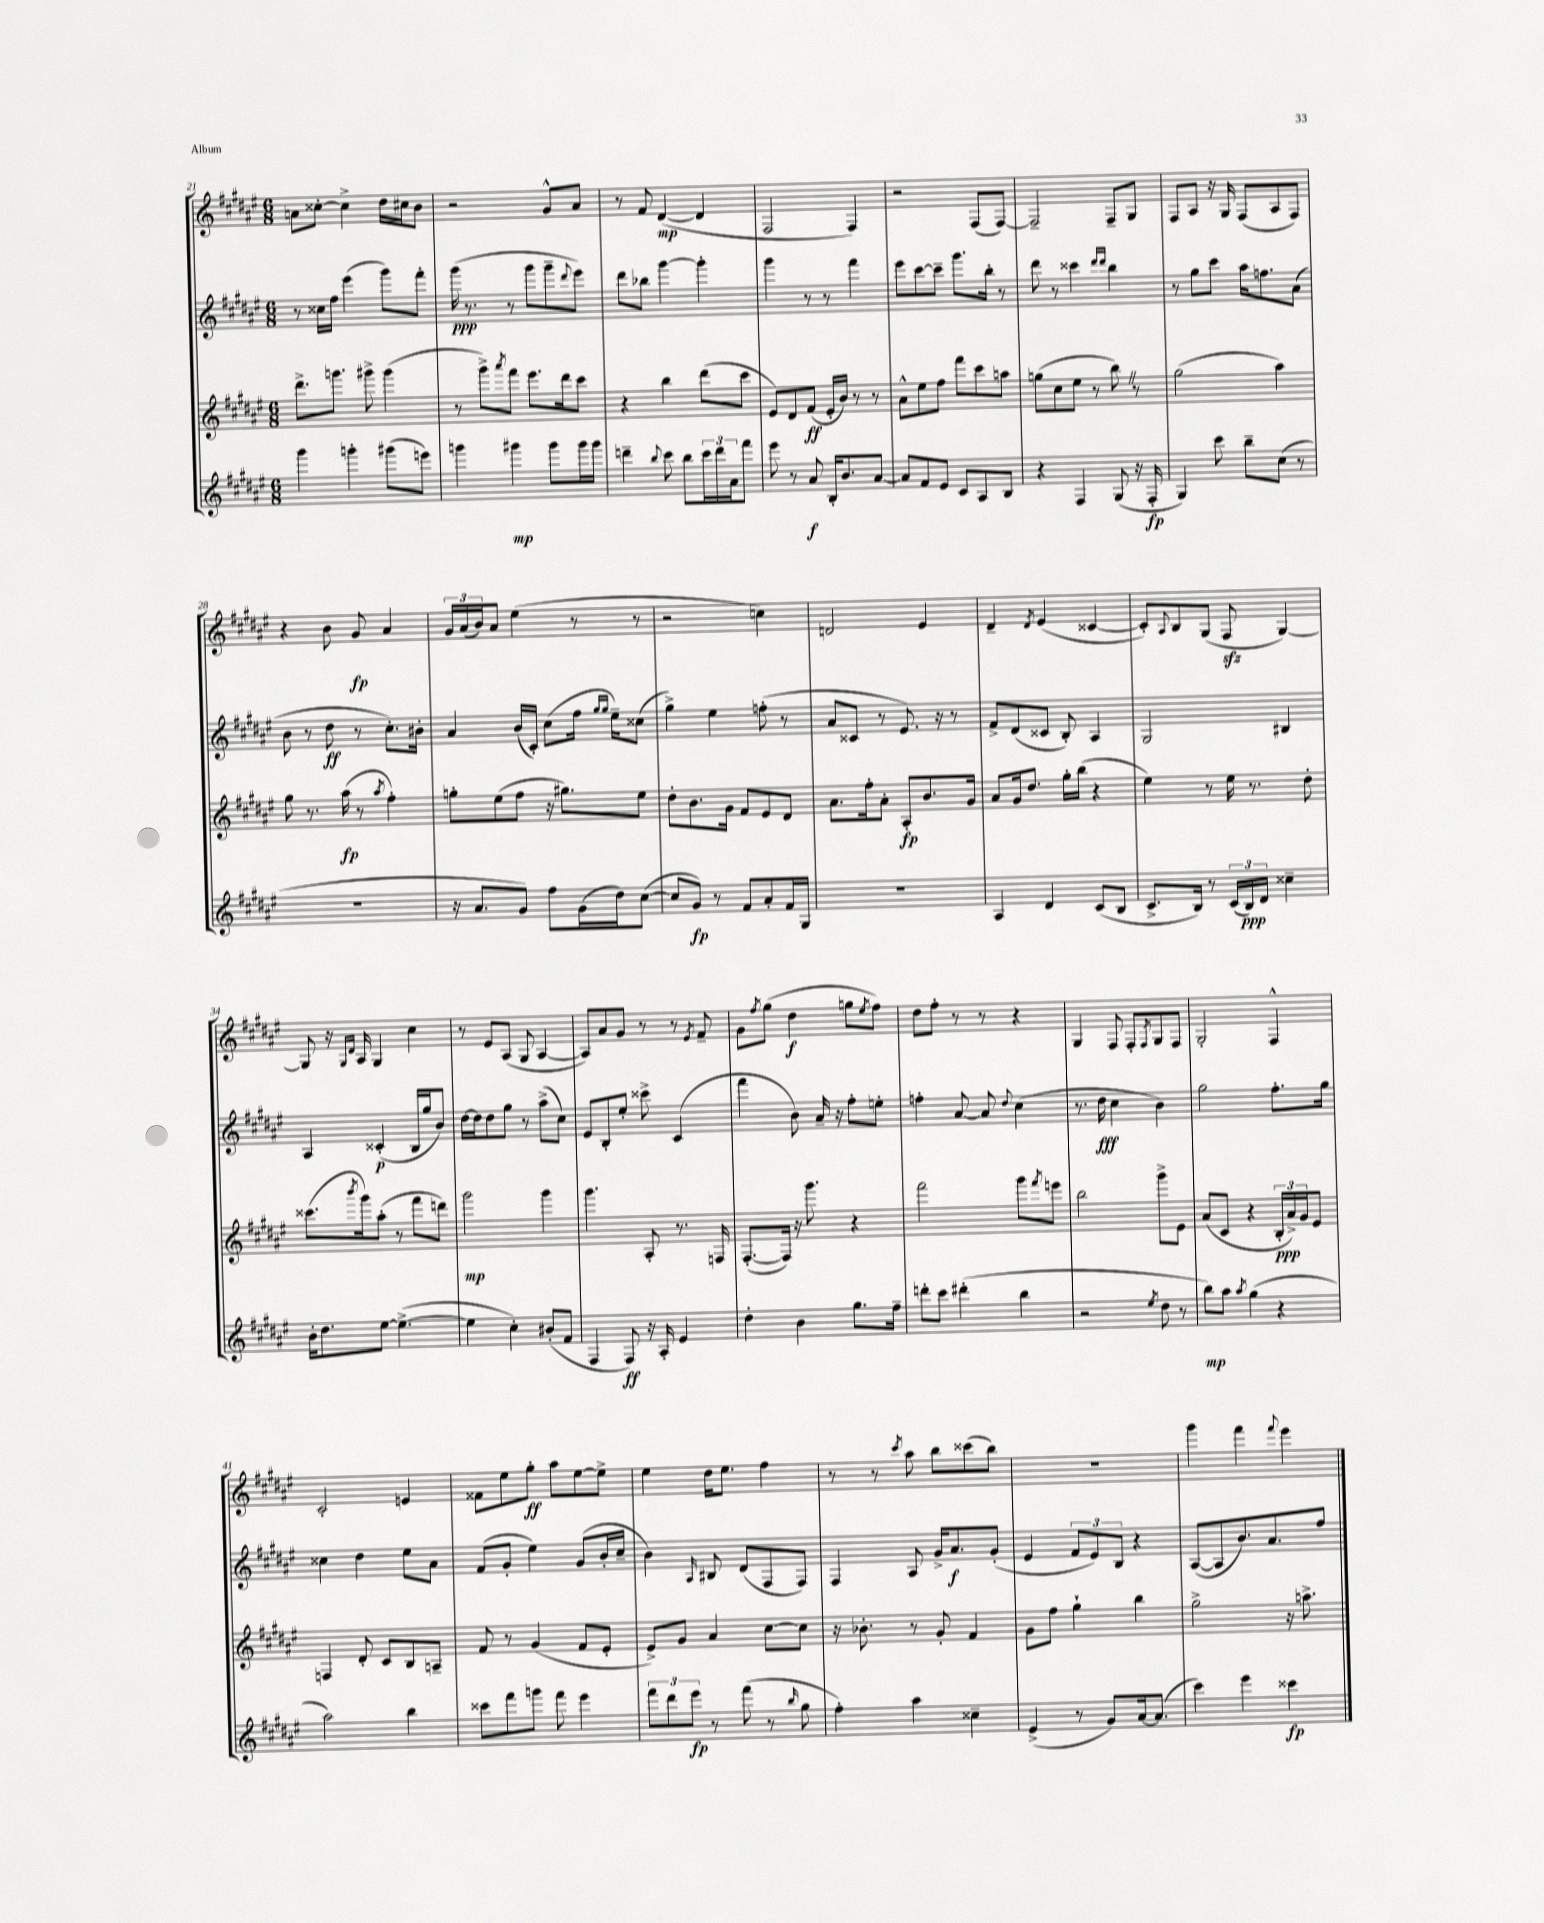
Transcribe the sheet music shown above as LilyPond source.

<<
\new StaffGroup <<
\new Staff = "s0" {
    \clef treble \key fis \major \numericTimeSignature \time 6/8
    a'8 cisis''8~-. cisis''4-> dis''16 cis''16 b'8 |
    r2 gis'8-^ ais'8 |
    r8 fis'8 dis'4~\mp( dis'4 |
    fis2 fis4) |
    r2 fis8( fis8~) |
    fis2-- fis8-- gis8 |
    fis8 ais8 r16 gis16 fis8( ais8 fis8) |
    r4 b'8 gis'8\fp ais'4 |
    \tuplet 3/2 { gis'16 ais'16( b'16) } ais'8 eis''4( r8 r8 |
    r2 c''4) |
    d'2 eis'4 |
    dis'4-- \acciaccatura { dis'8 } eis'4( cisis'4~ |
    cisis'8-.) \appoggiatura { ais8 } b8 gis8( fis8\sfz gis4~) |
    gis8 r16 \grace { gis16 dis'16 } ais16 gis4 cis''4 |
    r8 eis'8 ais8( gis8 ais4~ |
    ais8) ais'8 gis'8 r8 r8 \acciaccatura { eis'8 } fis'8-- |
    gis'8 \acciaccatura { fis''8 } gis''8( dis''4\f g''8 \acciaccatura { eis''8 } fis''8) |
    dis''8 fis''8-. r8 r8 r4 |
    gis4 fis8 fis8-. \acciaccatura { fis8 } gis8 fis8 |
    gis2-. fis4-^ |
    cis'2-. e'4 |
    fisis'8 eis''8 gis''8-.\ff ais''8 eis''8~ eis''8-> |
    eis''4 dis''16 eis''8. fis''4 |
    r8 r8 \acciaccatura { cis'''8 } ais''8 b''8 cisis'''8( b''8) |
    R2. |
    gis'''4 fis'''4 \appoggiatura { fis'''8 } eis'''4 \bar "|." |
}
\new Staff = "s1" {
    \clef treble \key fis \major \numericTimeSignature \time 6/8
    r8 cisis''16 fis''16 eis'''4( gis'''8) fis'''8-. |
    gis'''16\ppp( r8. r8 gis'''8 gis'''8-- \appoggiatura { dis'''8 } eis'''8) |
    dis'''8 bes''8 gis'''4~ gis'''4-. |
    gis'''4 r8 r8 fis'''4 |
    eis'''8 cis'''8~ cis'''8-- gis'''8. b''16-. r8 |
    dis'''8 r8 cisis'''4 \grace { dis'''16 dis'''16 } b''4 |
    r8 gis''8 cis'''8 ais''16 f''8. ais'8( |
    b'8 r8 dis''8\ff r8 cis''8.-.) bis'16-. |
    ais'4 b'16( cis'16-.) cis''8( fis''16 \grace { gis''16 gis''16 } eis''16--) cisis''8( |
    gis''4->) eis''4 f''8-.( r8 |
    ais'8 cisis'8 r8 eis'8.) r16 r8 |
    fis'8-> dis'8( cisis'8 b8-.) ais4 |
    gis2 bis4 |
    ais4 cisis'4-.\p( b16 gis''16 b'8) |
    dis''16~ dis''16 dis''8 gis''8 r8 ais''8->( cis''8) |
    eis'8 b8-. eis''8-. cisis'''8-> cis'4( |
    fis'''4 b'8) ais'16-- r16 fis''8-. e''8-. |
    f''4-. ais'8~ ais'8 \appoggiatura { dis''8 } cis''4( |
    r8. dis''16\fff cis''4 b'4) |
    gis''2 fis''8.-. gis''16 |
    cisis''4 dis''4 eis''8 ais'8 |
    fis'8( gis'8-. eis''4) gis'8( b'16-. cis''16-- |
    b'4) \grace { ais16 } bis8 dis'8( fis8 fis8) |
    fis4 ais8 gis'16-> ais'8.\f gis'8-.( |
    eis'4 \tuplet 3/2 { fis'8 eis'8) b8 } r4 |
    ais8~( ais8 b'8.) ais'8. fis''8 \bar "|." |
}
\new Staff = "s2" {
    \clef treble \key fis \major \numericTimeSignature \time 6/8
    dis'''8.-> g'''8. gis'''8-> gis'''4( |
    r8 gis'''8->) \acciaccatura { ais'''8 } fis'''8 eis'''8. dis'''16 cis'''8 |
    r4 b''4 dis'''8( cis'''8 |
    eis'8) dis'8 fis'8\ff( eis'16-. b'16) r8 r8 |
    ais'8-^ eis''8 fis''8 fis'''8 cis'''8 a''8 |
    g''8( cis''8 eis''8 r8 b''8) \once \override BreathingSign.text = \markup { \musicglyph "scripts.caesura.straight" } \breathe r8 |
    gis''2( ais''4) |
    gis''8 r8. ais''16\fp( r8 \acciaccatura { ais''8 } fis''4-.) |
    g''8-. eis''8( fis''8 r16 gis''8.) eis''8 |
    dis''8-. b'8. gis'16 fis'8 eis'8 dis'8 |
    ais'8. fis''16-. ais'8-. ais8-.\fp b'8. gis'16 |
    ais'8 gis'16 dis''8. gis''16-. b''16( r4 |
    eis''4) r8 eis''16 r8. dis''8-. |
    cisis'''8.( \acciaccatura { b'''8 } gis'''16) ais''8-.( r8 fis'''8 d'''8) |
    gis'''2\mp gis'''4 |
    gis'''4. ais8-. r8. f16 |
    fis8.~-.( fis16) r16 gis'''8. r4 |
    fis'''2 gis'''8 \acciaccatura { fis'''8 } e'''8 |
    b''2 gis'''8-> eis'8 |
    ais'8( cis'8 r4 \tuplet 3/2 { b16-.\ppp ais'16->) gis'16 } eis'8 |
    f4 dis'8-. cis'8 b8 a8-- |
    fis'8 r8 gis'4( fis'8 eis'8-. |
    eis'8->) gis'8 ais'4 cis''8~ cis''8 |
    r16 bes'8.-. r8 gis'8-. fis'4 |
    gis'8 fis''8 gis''4-! b''4 |
    gis''2-> r16 a''8.-> \bar "|." |
}
\new Staff = "s3" {
    \clef treble \key fis \major \numericTimeSignature \time 6/8
    gis'''4 g'''4-. gis'''8( e'''8) |
    g'''4 gis'''4\mp gis'''8 gis'''16 gis'''16 |
    d'''4-- \appoggiatura { b''8 } cis'''8 b''8 \tuplet 3/2 { cis'''16 d'''16 ais'16 } fis'''8 |
    eis'''8 r8 ais'8\f b16-. b'8. ais'8~ |
    ais'8 fis'8 eis'8 cis'8 ais8 b8 |
    r4 fis4 gis8( r16 fis16-.\fp |
    gis4) cis'''8 b''8-- cis''8( r8 |
    R2. |
    r16 ais'8. gis'8) fis''8 gis'16( dis''16) cis''8~( |
    cis''8 gis'8\fp) r8 fis'8 ais'8-. fis'16 gis16 |
    R2. |
    ais4 dis'4 cis'8( b8 |
    cis'8.-> b16) r8 \tuplet 3/2 { cis'16( b16\ppp) dis'16 } cisis''4-- |
    b'16-. dis''8. eis''8~ eis''4.~->( |
    eis''4 cis''4-.) bis'8-.( fis'8 |
    fis4 fis8\ff) r16 ais16-. eis'4 |
    dis''4-. b'4 gis''8. fis''16-- |
    d'''8-. cis'''8 dis'''4-.( b''4 |
    r2 \acciaccatura { eis''8 } dis''8 r8 |
    b''8\mp) ais''8 \acciaccatura { ais''8 } gis''4( r4 |
    ais''2) b''4 |
    cisis'''8 fis'''8 g'''8 fis'''8 eis'''4 |
    \tuplet 3/2 { fis'''8 dis'''8 eis'''8\fp } r8 fis'''8( r8 \grace { b''16 } gis''8 |
    fis''4-.) ais''4 cisis''4-- |
    eis'4->( r8 gis'8) ais'16~ ais'8.( |
    cis'''4) eis'''4 cisis'''4\fp \bar "|." |
}
>>
>>
\layout { \context { \Score currentBarNumber = #21 } }
